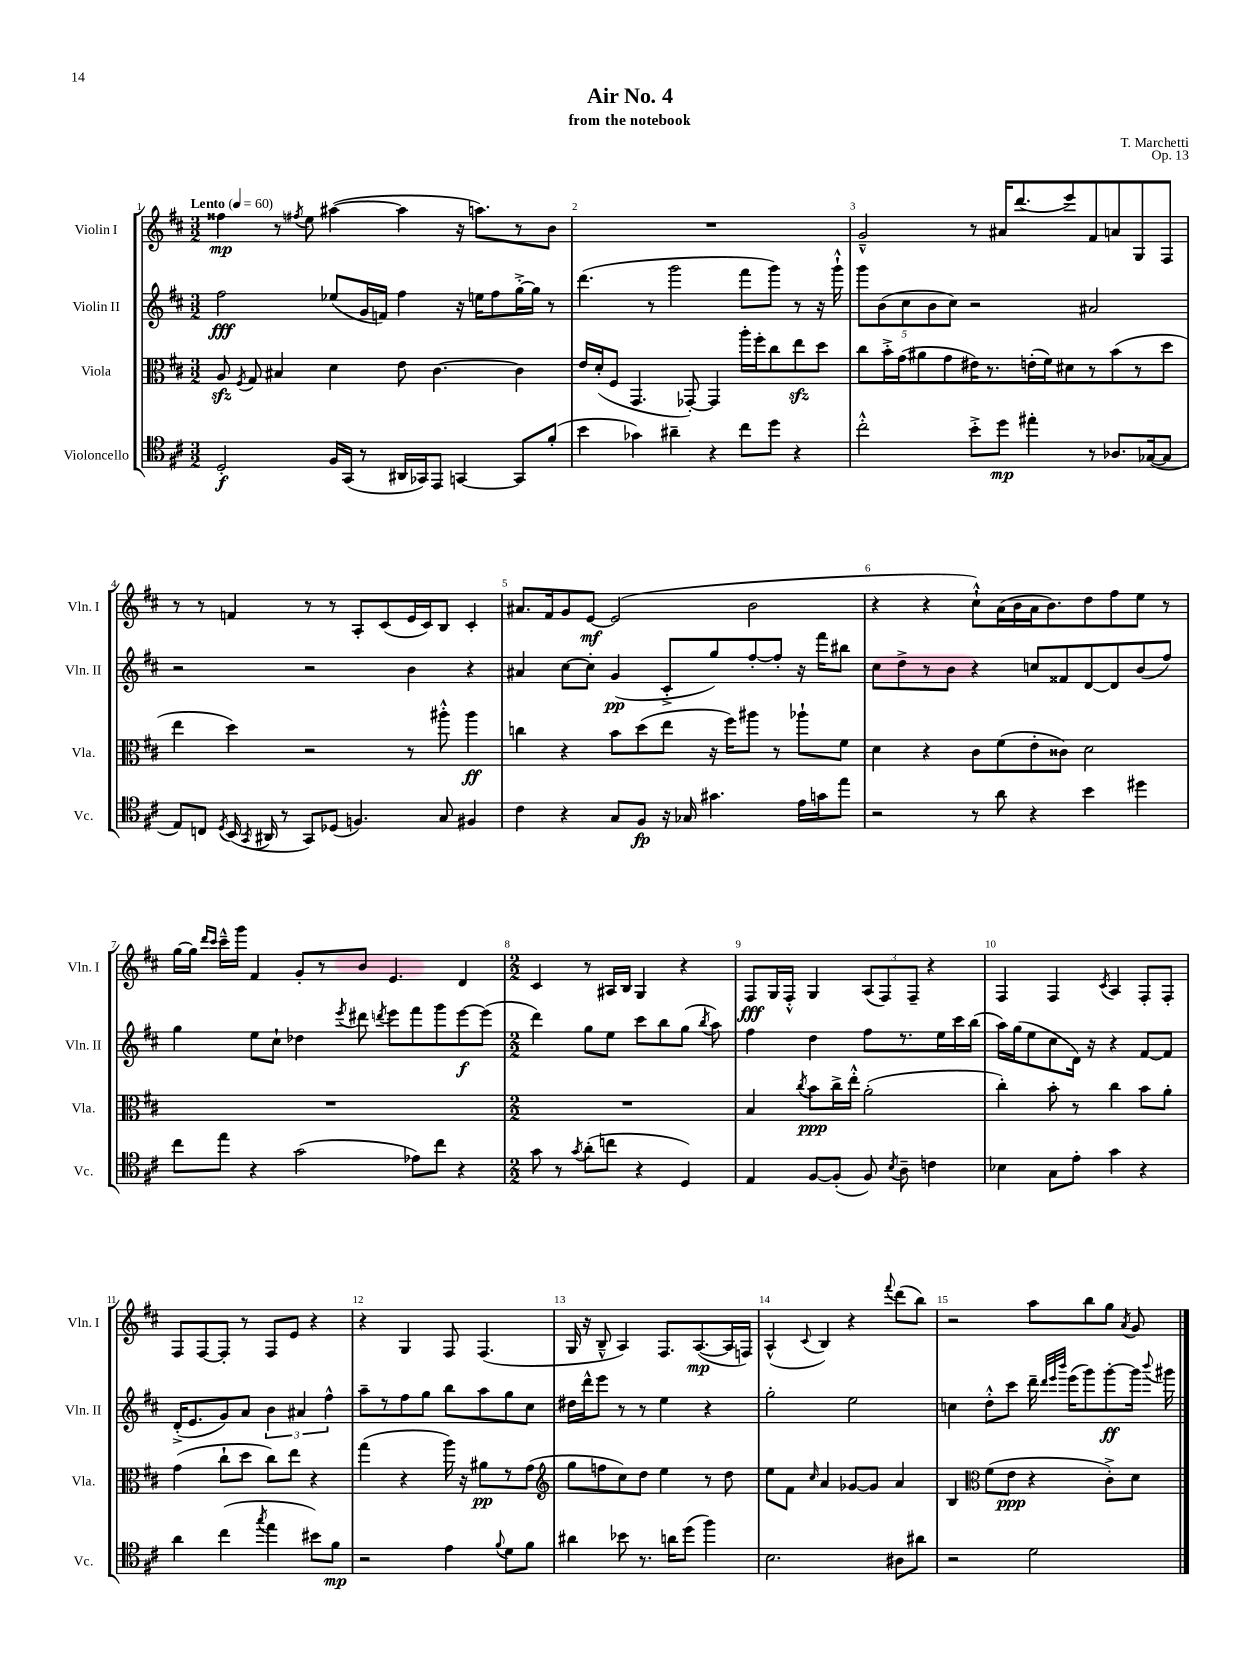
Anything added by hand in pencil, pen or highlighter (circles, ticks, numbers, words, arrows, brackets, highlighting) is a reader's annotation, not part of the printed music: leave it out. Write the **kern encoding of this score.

**kern	**kern	**kern	**kern
*staff4	*staff3	*staff2	*staff1
*clefC4	*clefC3	*clefG2	*clefG2
*k[f#c#]	*k[f#c#]	*k[f#c#]	*k[f#c#]
*M3/2	*M3/2	*M3/2	*M3/2
*MM60	*MM60	*MM60	*MM60
2D'/	8A/	2ff#\	4ff##\
.	8qF#/	.	.
.	8G/	.	.
.	4B#/	.	8r
.	.	.	8qff#/
.	.	.	8ee\
16F#/LL	4d\	(8ee-/L	([4aa#\
(16GG/JJ	.	.	.
8r	.	16g/L	.
.	.	16f/JJ)	.
16AA#/LL	8e\	4ff#\	4aa#\]
16GG-/J)	.	.	.
8EE/J	[4.c#\	.	.
[4GG/	.	16r	16r
.	.	16ee\LK	8.aa\L)
.	.	8ff#\	.
8GG/]L	4c#\]	[16gg'^\L	8r
.	.	16gg\]JJ	.
(8f#'/J	.	8r	8b\J
=	=	=	=
4b\	16e/LL	(4.ddd\	1.r
.	(16d'/J	.	.
.	8F#/J	.	.
4g-\)	4.GG/	.	.
.	.	8r	.
4a#~\	.	2ggg\	.
.	[8GG-'/)	.	.
4r	4GG-/]	.	.
8cc#\L	16aa'\LL	8fff#\L	.
.	16ff#'\J	.	.
8dd\J	8cc#\	8ggg\J)	.
4r	8ee\	8r	.
.	8dd\J	16r	.
.	.	16ggg`^^\	.
=	=	=	=
2cc#'^^\	8cc#\L	10ggg\L	2g~^^/
.	.	(10b\	.
.	16b'^\L	.	.
.	(16g\J	.	.
.	.	10cc#\	.
.	8a#\	.	.
.	.	10b\	.
.	8g\	.	.
.	.	10cc#\J)	.
8b'^\L	16e#\K)	2r	8r
.	8.r	.	.
8dd\J	.	.	16a#/LK
.	.	.	(8.ddd/
4ee#'\	(16e'\L	.	.
.	16f#\J)	.	.
.	8d#\	.	8eee/)
8r	8r	2a#/	8f#/
8.A-/L	(8b\	.	8a/
.	8r	.	8G/
([16G-/k	.	.	.
8G-/]J	8dd\J	.	8F#/J
=	=	=	=
8E/L)	4ee\	2r	8r
8C/J	.	.	8r
8qD/	.	.	.
(16BB/	4dd\)	.	4f/
8qGG/	.	.	.
16AA#/	.	.	.
8r	.	.	.
8GG/L)	2r	2r	8r
(8D-/J	.	.	8r
4.F/)	.	.	8A'/L
.	.	.	(8c#/
.	8r	4b\	16e/L
.	.	.	16c#/J)
8G/	8aa#'^^\	.	8B/J
4F#/	4aa#\	4r	4c#'/
=	=	=	=
4c#\	4cc\	4a#/	8.a#/L
.	.	.	16f#/k
4r	4r	[8cc#\L	8g/
.	.	8cc#'\]J	[8e/J
8G/L	8b\L	(4g/	(2e/]
8F#/J	(8dd\	.	.
16r	8ee\J	8c#'^/L	.
16G-/	.	.	.
4.g#\	16r	8gg/)	.
.	16ff#\LK)	.	.
.	8aa#\J	[8ff#'/	2b\
.	8r	8ff#'/]J	.
16e\LL	8aa-`\L	16r	.
16g\J	.	16fff#\LK	.
8ee\J	8f#\J	8bb#\J	.
=	=	=	=
2r	4d\	8cc#\L	4r
.	.	8dd^\	.
.	4r	8r	4r
.	.	8b\J	.
8r	8c#\L	4r	8cc#`^^\L)
8a\	(8f#\	.	(16a\L
.	.	.	16b\
4r	8e'\	8cc/L	16a\J
.	.	.	8.b\)
.	8c##\J)	8f##/	.
4b\	2d\	[8d/	8dd\
.	.	8d/]	8ff#\
4dd#\	.	(8b/	8ee\J
.	.	8ff#/J)	8r
=	=	=	=
8cc#\L	1.r	4gg\	[16gg\LL
.	.	.	16gg\]JJ
.	.	.	16qqddd/LL
.	.	.	16qqccc#/JJ
8ee\J	.	.	16ccc#~^^\LL
.	.	.	16ggg\JJ
4r	.	8ee\L	4f#/
.	.	8cc#`\J	.
(2g\	.	4dd-\	8g'/L
.	.	.	8r
.	.	8qeee/	.
.	.	8ddd#\	8b/J
.	.	8qddd/	.
.	.	8eee\L	4.e/
8e-\L)	.	8fff#\	.
8cc#\J	.	8ggg\	.
4r	.	[8eee\	4d/
.	.	(8eee\]J	.
=	=	=	=
*M2/2	*M2/2	*M2/2	*M2/2
8g\	1r	4ddd\)	4c#/
8r	.	.	.
8qg/	.	.	.
(8a'\L	.	8gg\L	8r
8cc\J	.	8ee\J	16A#/LL
.	.	.	16B/JJ
4r	.	8ccc#\L	4G/
.	.	8bb\	.
4D/)	.	(8gg\J	4r
.	.	8qbb/	.
.	.	8aa\)	.
=	=	=	=
4E/	4B/	4ff#\	8F#/L
.	.	.	16G/L
.	.	.	16F#'^^/JJ
.	8qcc#/	.	.
[8F#/L	8b\L	4dd\	4G/
(8F#'/]J	16cc#^\L	.	.
.	16ee'^^\JJ	.	.
8F#/)	(2a'\	8ff#\L	(12A/L
.	.	.	12F#/)
8qB/	.	.	.
8A~\	.	8.r	.
.	.	.	12F#~/J
4c\	.	.	4r
.	.	16ee\L	.
.	.	16ccc#\	.
.	.	(16bb\JJ	.
=	=	=	=
4B-\	4cc#'\)	16aa\LL)	4F#/
.	.	(16gg\J	.
.	.	8ee\	.
8G\L	8b'\	8cc#\	4F#/
8e'\J	8r	16d\Jk)	.
.	.	16r	.
.	.	.	8qc#/
4g\	4cc#\	4r	4A/
4r	8b\L	[8f#/L	8F#'/L
.	8a'\J	8f#/]J	8F#'/J
=	=	=	=
4a\	(4g\	(16d'^/LK	8F#/L
.	.	8.e/	.
.	.	.	[8F#/
(4cc#\	8cc#`\L	8g/)	8F#'/]J
.	8dd\J	8a/J	8r
8qgg/	.	.	.
4ee\	8cc#\L)	6b\	8F#/L
.	8ee\J	.	8e/J
.	.	6a#/	.
8b#\L)	4r	.	4r
.	.	6ff#^^\	.
8f#\J	.	.	.
=	=	=	=
2r	(4gg\	8aa~\L	4r
.	.	8r	.
.	4r	8ff#\	4G/
.	.	8gg\J	.
4e\	16aa\)	8bb\L	8F#/
.	16r	.	.
.	8a#\L	8aa\	(4.F#/
8qqf#/	.	.	.
8d\L	8r	8gg\	.
8f#\J	(8g\J	8cc#\J	.
=	=	=	=
*	*clefG2	*	*
4a#\	8gg\L	16dd#\LL	16G/
.	.	16ddd^^\J	16r
.	8ff\	8eee\J	8B~^^/
8b-\	8cc#\)	8r	4A/)
8.r	8dd\J	8r	.
.	4ee\	4ee\	8.F#/L
16a\LK	.	.	.
(8dd\J	.	.	.
.	.	.	([8.A/
4ff#\)	8r	4r	.
.	8dd\	.	16A/]L
.	.	.	16F/JJ)
=	=	=	=
2.B\	8ee\L	2gg'\	(4A^^/
.	8f#\J	.	.
.	16qqcc#/	.	8qqc#/
.	4a/	.	4B/)
.	[8g-/L	2ee\	4r
.	8g-/]J	.	.
.	.	.	8qqfff#/
8A#\L	4a/	.	(8ddd\L
8a#\J	.	.	8bb\J)
=	=	=	=
2r	4B/	4cc\	2r
*	*clefC3	*	*
.	(8f#\L	8dd'^^\L	.
.	8e\J	8ccc#\J	.
2d\	4r	16ddd~\	8aa\L
.	.	32qqddd/LLL	.
.	.	32qqeee/	.
.	.	32qqbbb/JJJ	.
.	.	(16eee\LK	.
.	.	8ggg\)	8bb\
.	8c#'^\L)	[8ggg'\	8gg\J
.	.	.	8qa/
.	8d\J	16ggg\]Jk	8g/
.	.	8qqbbb/	.
.	.	16ggg#\	.
==	==	==	==
*-	*-	*-	*-
